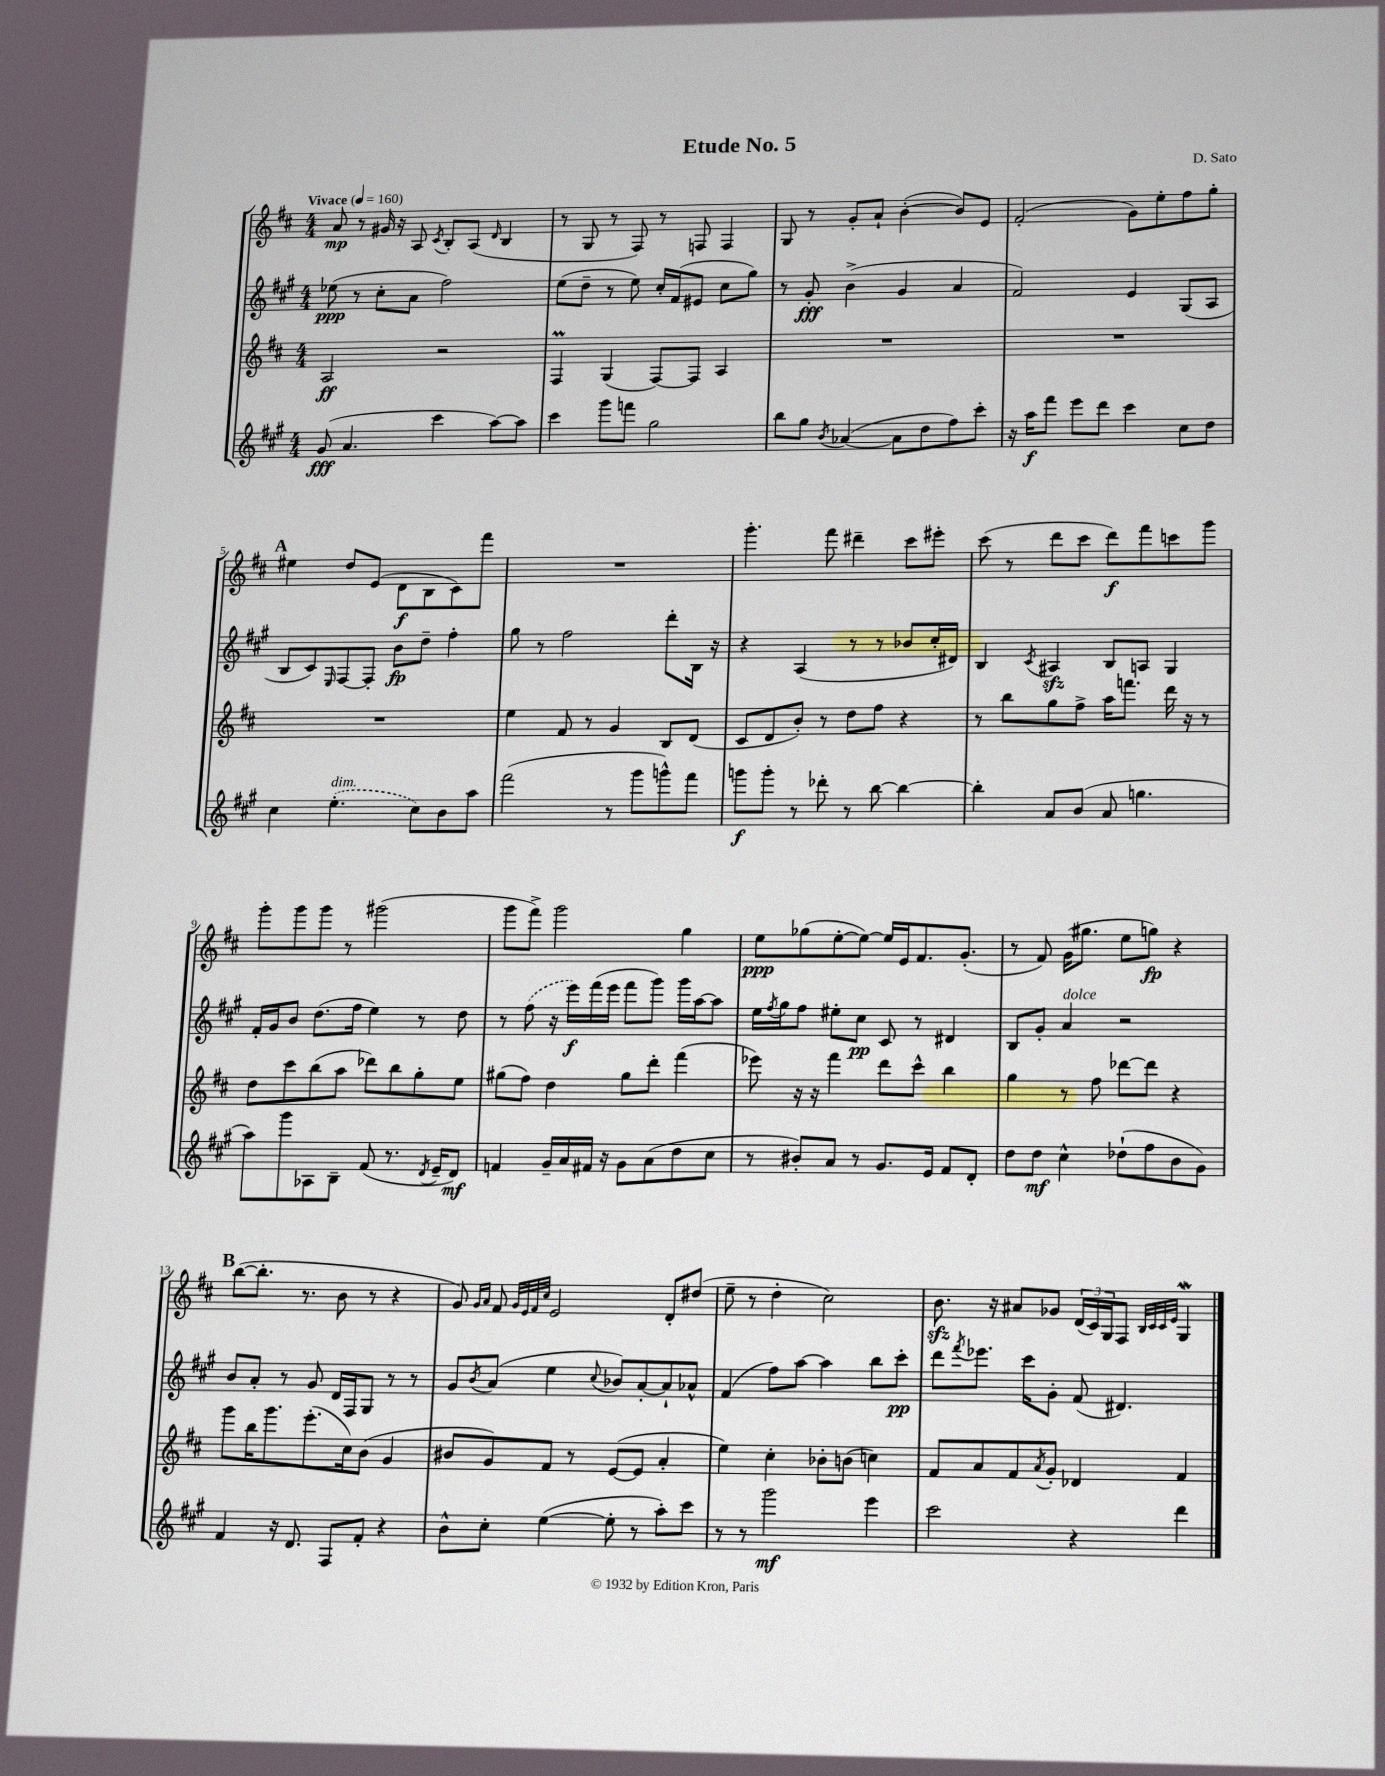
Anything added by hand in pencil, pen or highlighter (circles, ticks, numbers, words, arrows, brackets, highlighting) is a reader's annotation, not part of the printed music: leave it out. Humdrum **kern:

**kern	**dynam	**kern	**dynam	**kern	**dynam	**kern	**dynam
*part4	*part4	*part3	*part3	*part2	*part2	*part1	*part1
*staff4	*staff4	*staff3	*staff3	*staff2	*staff2	*staff1	*staff1
*clefG2	*	*clefG2	*	*clefG2	*	*clefG2	*
*k[f#c#g#]	*	*k[f#c#]	*	*k[f#c#g#]	*	*k[f#c#]	*
*M4/4	*	*M4/4	*	*M4/4	*	*M4/4	*
*MM160	*	*MM160	*	*MM160	*	*MM160	*
=1	=1	=1	=1	=1	=1	=1	=1
!	!	!	!	!	!	!LO:TX:a:B:t=Vivace	!
(8g#/	fff	2A/	ff	(8ee-X\	ppp	8a/	mp
4.a/	.	.	.	8r	.	8r	.
.	.	.	.	8cc#'\L	.	16g#X/	.
.	.	.	.	.	.	16r	.
.	.	.	.	8a\J	.	8A/	.
.	.	.	.	.	.	8qc#/	.
4ccc#\	.	2r	.	2ff#\)	.	8B'/L	.
.	.	.	.	.	.	(8A/J	.
.	.	.	.	.	.	16qqd/	.
[8aa\L)	.	.	.	.	.	4B/	.
8aa\J]	.	.	.	.	.	.	.
=2	=2	=2	=2	=2	=2	=2	=2
4ccc#\	.	4F#m/	.	(8ee\L	.	8r	.
.	.	.	.	8dd~\J	.	8G/	.
8ggg#\L	.	(4G/	.	8r	.	8r	.
8fffn\J	.	.	.	8ee\)	.	8F#/)	.
2gg#\	.	[8F#/L)	.	16cc#'/LL	.	8r	.
.	.	.	.	(16f#/J	.	.	.
.	.	8F#/J]	.	8e#X/J	.	8Fn/	.
.	.	4A/	.	8cc#\L	.	4F/	.
.	.	.	.	8gg#\J)	.	.	.
=3	=3	=3	=3	=3	=3	=3	=3
8bb\L	.	1r	.	8r	.	8G/	.
8gg#\J	.	.	.	8g#'/	fff	8r	.
8qb/	.	.	.	.	.	.	.
([4a-X/	.	.	.	(4b^\	.	8g'/L	.
.	.	.	.	.	.	8a`/J	.
8a-\L]	.	.	.	4g#/	.	([4b'\	.
8dd\	.	.	.	.	.	.	.
8ff#\)	.	.	.	4a/	.	8b/L])	.
8ccc#'\J	.	.	.	.	.	8e/J	.
=4	=4	=4	=4	=4	=4	=4	=4
16r	.	1r	.	2f#/)	.	(2f#'/	.
16aa\KL	f	.	.	.	.	.	.
8fff#\J	.	.	.	.	.	.	.
8eee\L	.	.	.	.	.	.	.
8ddd\J	.	.	.	.	.	.	.
4ccc#\	.	.	.	4e/	.	8g\L)	.
.	.	.	.	.	.	8ee'\	.
8cc#\L	.	.	.	(8G#/L	.	8ff#\	.
8dd\J	.	.	.	8A/J	.	8gg'\J	.
!!LO:LB:g=z
!!LO:REH:place=s1:t=A
=5	=5	=5	=5	=5	=5	=5	=5
4cc#\	.	1r	.	8B/L	.	4ee#X\	.
.	.	.	.	8c#/)	.	.	.
.	.	.	.	16qqE/	.	.	.
!LO:TX:a:i:t=dim.	!	!	!	!	!	!	!
(4.ee'\	.	.	.	[8F#/	.	8dd/L	.
.	.	.	.	8F#'/J]	.	(8e/J	.
.	.	.	.	8b\L	fp	8d\L	f
8cc#\L)	.	.	.	8dd~\J	.	8B\	.
8b\	.	.	.	4ff#'\	.	8c#\)	.
8aa\J	.	.	.	.	.	8fff#\J	.
=6	=6	=6	=6	=6	=6	=6	=6
(2fff#\	.	4ee\	.	8gg#\	.	1r	.
.	.	.	.	8r	.	.	.
.	.	8f#/	.	2ff#\	.	.	.
.	.	8r	.	.	.	.	.
8r	.	4g/	.	.	.	.	.
8ggg#\L	.	.	.	.	.	.	.
8gggn^^\)	.	8B/L	.	8ddd'\L	.	.	.
8fff#\J	.	(8d/J	.	16B\Jk	.	.	.
.	.	.	.	16r	.	.	.
=7	=7	=7	=7	=7	=7	=7	=7
8gggn\L	f	8c#/L	.	4r	.	4.ggg'\	.
8ggg'\J	.	8d/	.	.	.	.	.
8r	.	8b'/J)	.	(4A/	.	.	.
8ddd-X'\	.	8r	.	.	.	8fff#\	.
8r	.	8dd\L	.	8r	.	4ddd#X~\	.
[8bb\	.	8ff#\J	.	8r	.	.	.
4bb\_	.	4r	.	8b-X/L	.	8ccc#\L	.
.	.	.	.	16cc#'/L	.	8eee#X'\J	.
.	.	.	.	16d#X/JJ)	.	.	.
=8	=8	=8	=8	=8	=8	=8	=8
4bb'\]	.	8r	.	4B/	.	(8ccc#\	.
.	.	8bb\L	.	.	.	8r	.
.	.	.	.	8qc#/	.	.	.
8a/L	.	8gg\	.	4A#Xzz/	.	8ddd\L	.
(8b/J	.	8ff#^\J	.	.	.	8ccc#\J	.
8a/	.	16aa\KL	.	8B/L	.	8ddd\L)	f
.	.	8.fffn\J	.	.	.	.	.
4.ggn\	.	.	.	8An/J	.	8fff#\	.
.	.	16ddd\	.	4G#/	.	8cccn\	.
.	.	16r	.	.	.	.	.
.	.	8r	.	.	.	8ggg\J	.
!!LO:LB:g=z
=9	=9	=9	=9	=9	=9	=9	=9
8aa\L)	.	8dd\L	.	16f#'/LL	.	8ggg'\L	.
.	.	.	.	16g#/J	.	.	.
8ggg#\	.	8ccc#\	.	8b/J	.	8ggg\	.
8A-X\	.	(8bb\	.	(8.dd\L	.	8ggg\J	.
8B~\J	.	8aa\J	.	.	.	8r	.
.	.	.	.	16ff#\Jk	.	.	.
(8f#/	.	8ddd-X\L)	.	4ee\)	.	(2ggg#X\	.
8.r	.	8bb\	.	.	.	.	.
.	.	8gg'\	.	8r	.	.	.
8qd/	.	.	.	.	.	.	.
16e~/KL	.	.	.	.	.	.	.
8d/J)	mf	8ee\J	.	8dd\	.	.	.
=10	=10	=10	=10	=10	=10	=10	=10
4fn/	.	(8gg#X\L	.	8r	.	8ggg\L	.
.	.	8ff#\J)	.	(8ff#\	.	8fff#^\J)	.
16g#~/LL	.	4dd\	.	16r	.	2ggg\	.
16a/	.	.	.	16eee\LL)	f	.	.
16f#X/JJ	.	.	.	(16fff#\	.	.	.
16r	.	.	.	16eee\JJ	.	.	.
8g#\L	.	8gg#\L	.	8fff#\L	.	.	.
(8a\	.	8ddd'\J	.	8ggg#\J)	.	.	.
8dd\	.	(4fff#\	.	16ggg#\LL	.	4gg\	.
.	.	.	.	[16aa\J	.	.	.
8cc#\J	.	.	.	8aa\J]	.	.	.
=11	=11	=11	=11	=11	=11	=11	=11
8r	.	8eee-X\)	.	16ee\LL	.	8ee\L	ppp
.	.	.	.	8qff#/	.	.	.
.	.	.	.	16gg#\J	.	.	.
8b#X'/L)	.	16r	.	8ff#\J	.	(8gg-X\	.
.	.	16r	.	.	.	.	.
8a/J	.	4fff#\	.	8ee#X'\L	.	[8ee'\	.
8r	.	.	.	8cc#\J	pp	8ee\J_)	.
8.g#/L	.	8ddd\L	.	8c#/	.	16ee/LL]	.
.	.	.	.	.	.	16e/J	.
.	.	8ccc#^^\J	.	8r	.	8.f#/	.
16e/Jk	.	.	.	.	.	.	.
8f#/L	.	4bb\	.	4d#X/	.	.	.
.	.	.	.	.	.	(8.g'/J	.
8d'/J	.	.	.	.	.	.	.
=12	=12	=12	=12	=12	=12	=12	=12
8dd\L	.	4gg\	.	8B/L	.	8r	.
8dd\J	mf	.	.	8g#'/J	.	8f#/)	.
!	!	!	!	!LO:TX:a:i:t=dolce	!	!	!
4cc#^^\	.	8r	.	4a/	.	(16g\KL	.
.	.	.	.	.	.	8.gg#X\J	.
.	.	8ff#\	.	.	.	.	.
(8dd-X`\L	.	[8ddd-X\L	.	2r	.	8ee\L	.
8ff#\	.	8ddd-\J]	.	.	.	8ggn\J)	fp
8b\	.	4r	.	.	.	4r	.
8g#\J)	.	.	.	.	.	.	.
!!LO:LB:g=z
!!LO:REH:place=s1:t=B
=13	=13	=13	=13	=13	=13	=13	=13
4f#/	.	8ggg\L	.	8b/L	.	([8bb\L	.
.	.	16bb\K	.	8a'/J	.	8.bb'\J]	.
.	.	8.ggg\	.	.	.	.	.
16r	.	.	.	8r	.	.	.
8.d/	.	.	.	.	.	8.r	.
.	.	(8.eee'\	.	8g#/	.	.	.
8F#/L	.	.	.	16d/LL	.	8b\	.
.	.	16cc#\k)	.	16F#/J	.	.	.
8f#'/J	.	(8b\J	.	8G#/J	.	8r	.
4r	.	4g/	.	8r	.	4r	.
.	.	.	.	8r	.	.	.
=14	=14	=14	=14	=14	=14	=14	=14
8b^^\L	.	8b#X/L	.	8g#/L	.	8g/)	.
.	.	.	.	.	.	16qqg/LL	.
.	.	.	.	8qb/	.	16qqa/JJ	.
8cc#'\J	.	8g/)	.	(8a/J	.	8f#/	.
.	.	.	.	.	.	32qqg/LLL	.
.	.	.	.	.	.	32qqe/	.
.	.	.	.	.	.	32qqf#/	.
.	.	.	.	.	.	32qqcc#/JJJ	.
([4ee\	.	8f#/J	.	4ee\	.	2e/	.
.	.	8r	.	.	.	.	.
.	.	.	.	8qqcc#/	.	.	.
8ee'\]	.	([8e/L	.	8b-X/L)	.	.	.
8r	.	8e/J]	.	[8a'/	.	.	.
8aa'\L)	.	4a'/	.	8a`/]	.	8d'/L	.
8ccc#\J	.	.	.	8a-X^^/J	.	(8dd#X/J	.
=15	=15	=15	=15	=15	=15	=15	=15
8r	.	4ee\)	.	(4f#/	.	8ee~\	.
8r	.	.	.	.	.	8r	.
2ggg#\	mf	4cc#'\	.	8ff#\L)	.	4dd'\	.
.	.	.	.	[8aa\J	.	.	.
.	.	8b-X'\L	.	4aa\]	.	2cc#\)	.
.	.	(8bn\J	.	.	.	.	.
4eee\	.	4ccn\)	.	8bb\L	.	.	.
.	.	.	.	8ccc#'\J	pp	.	.
=16	=16	=16	=16	=16	=16	=16	=16
2ccc#\	.	8f#/L	.	8ddd\L	.	8.bzz\	.
.	.	.	.	8qfff#/	.	.	.
.	.	8a/	.	8.eee-X\J	.	.	.
.	.	.	.	.	.	16r	.
.	.	8f#/	.	.	.	8a#X/L	.
.	.	.	.	16ccc#\KL	.	.	.
.	.	8qa/	.	.	.	.	.
.	.	8g'/J	.	8g#'\J	.	8g-X/J	.
4r	.	4d-X/	.	(8f#/	.	(24d/LL	.
.	.	.	.	.	.	24c#/)	.
.	.	.	.	.	.	24G/J	.
.	.	.	.	4.d#X/)	.	8F#/J	.
.	.	.	.	.	.	32qqB/LLL	.
.	.	.	.	.	.	32qqc#/	.
.	.	.	.	.	.	32qqc#/	.
.	.	.	.	.	.	32qqe/JJJ	.
4ddd\	.	4f#/	.	.	.	4Gw/	.
==	==	==	==	==	==	==	==
*-	*-	*-	*-	*-	*-	*-	*-
